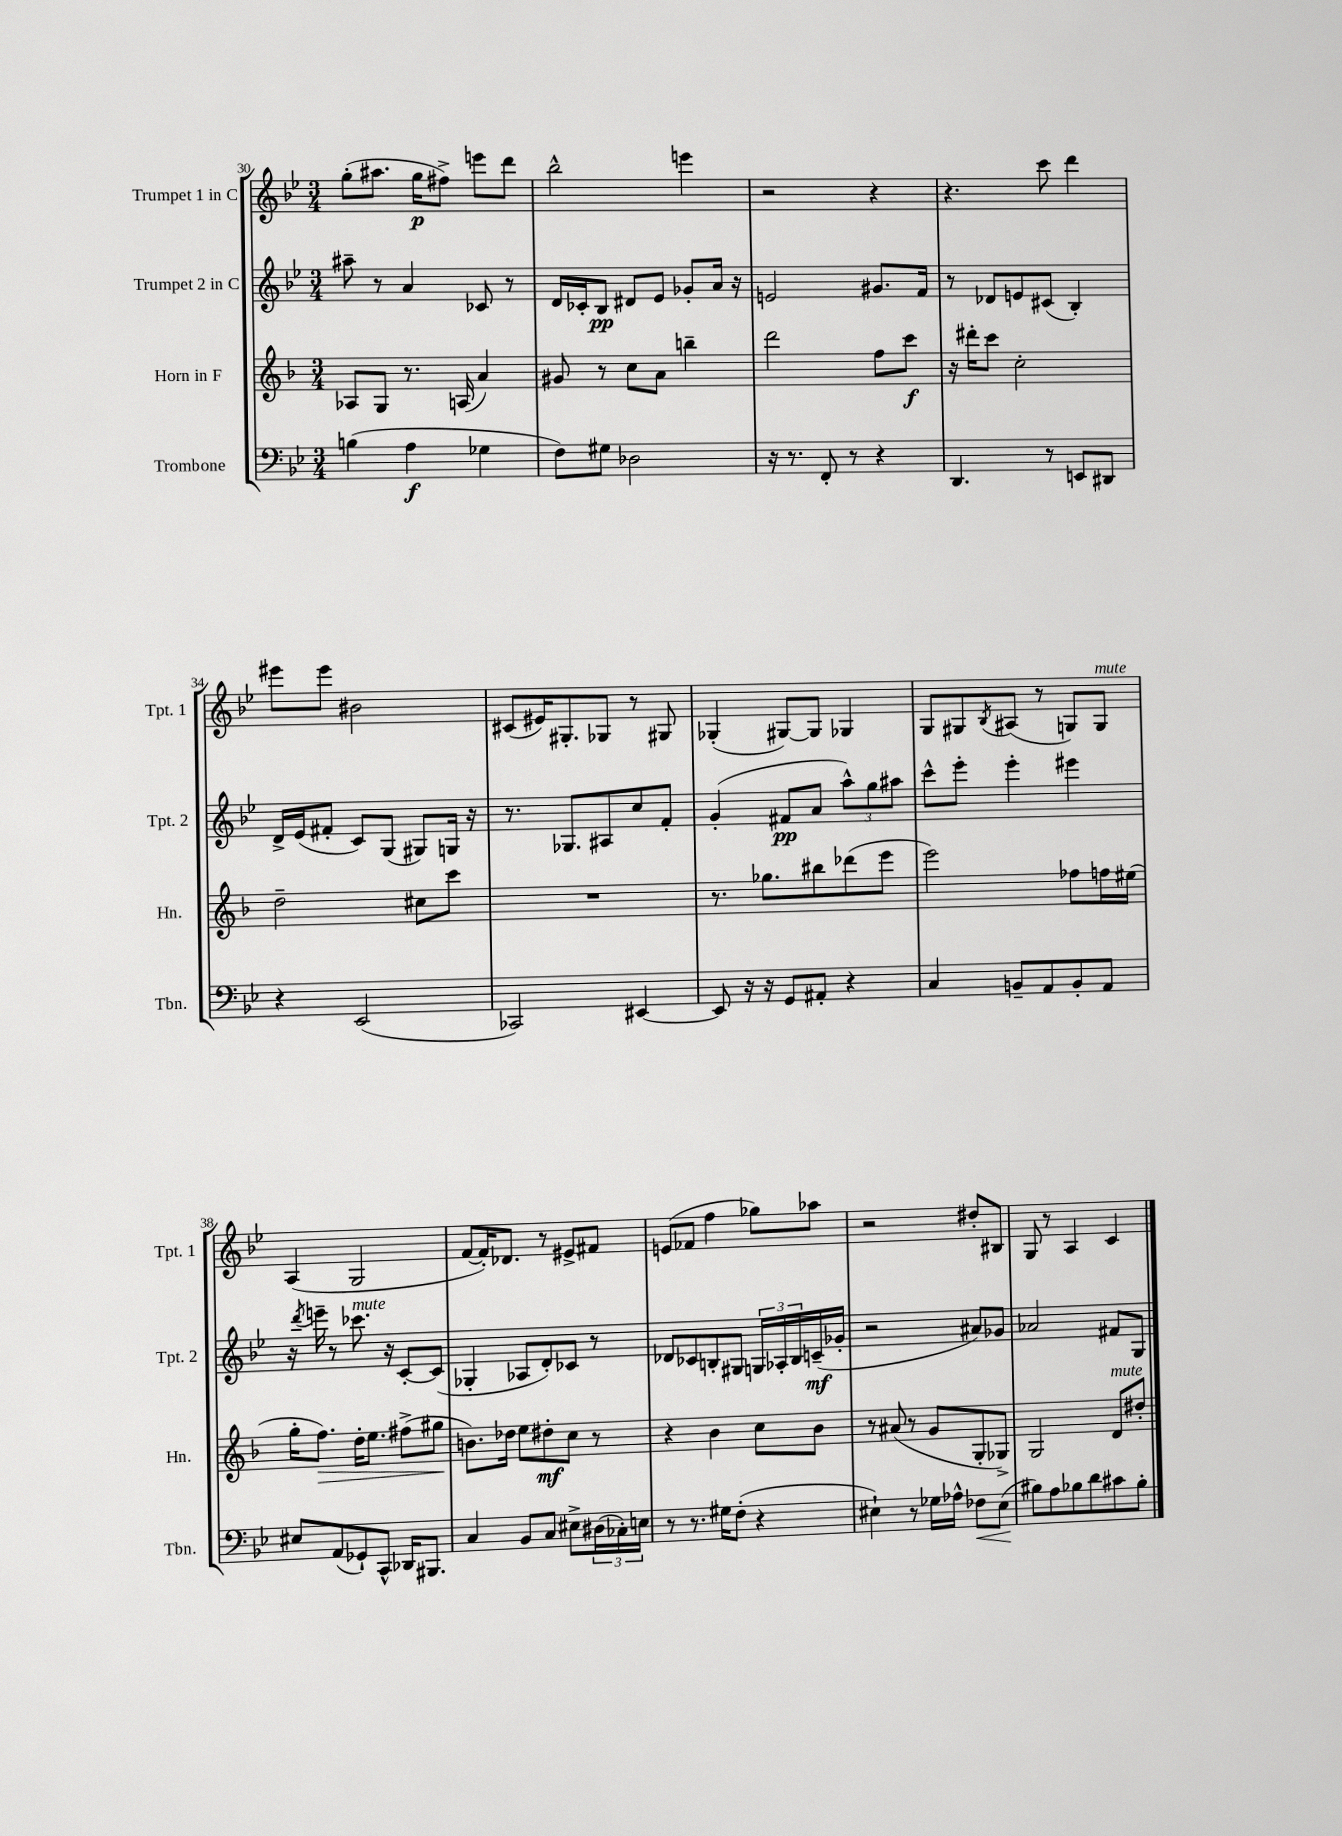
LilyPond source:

<<
\new StaffGroup <<
\new Staff = "s0" \with { instrumentName = "Trumpet 1 in C" shortInstrumentName = "Tpt. 1" } {
    \clef treble \key bes \major \numericTimeSignature \time 3/4
    g''8-.( ais''8. g''16\p fis''8->) e'''8 d'''8 |
    bes''2-^ e'''4 |
    r2 r4 |
    r4. c'''8 d'''4 |
    eis'''8 eis'''8 bis'2 |
    cis'8( eis'16) gis8.-. ges8 r8 gis8 |
    ges4-.( gis8~) gis8 ges4 |
    g8 gis8 \acciaccatura { bes8 } ais8( r8 g8) g8^\markup { \italic "mute" } |
    a4( g2 |
    f'8~ f'16-.) des'8. r8 eis'8-> fis'8 |
    e'8( fes'8 f''4 ges''8) aes''8 |
    r2 dis''8-. bis8 |
    g8 r8 a4 c'4 \bar "|." |
}
\new Staff = "s1" \with { instrumentName = "Trumpet 2 in C" shortInstrumentName = "Tpt. 2" } {
    \clef treble \key bes \major \numericTimeSignature \time 3/4
    ais''8-- r8 a'4 ces'8 r8 |
    d'16 ces'16-. bes8\pp dis'8 ees'8 ges'8-. a'16 r16 |
    e'2 gis'8. f'16 |
    r8 des'8 e'8 cis'8( bes4-.) |
    d'16-> ees'16( fis'8-. c'8) g8( gis8) g16 r16 |
    r8. ges8. ais8 c''8 f'8-. |
    g'4-.( fis'8\pp a'8 \tuplet 3/2 { a''8-^) g''8 ais''8 } |
    c'''8-^ ees'''8-. ees'''4-. eis'''4 |
    r16 \acciaccatura { d'''8 } e'''16-- r8 ces'''8.^\markup { \italic "mute" } r16 c'8~-. c'8( |
    ges4-. aes8 d'8-.) ces'8 r8 |
    des'8 ces'8 b8-. gis8 \tuplet 3/2 { g16 aes16-. b16 } c'16--\mf( ges'16-. |
    r2 ais'8) ges'8 |
    aes'2 fis'8 g8 \bar "|." |
}
\new Staff = "s2" \with { instrumentName = "Horn in F" shortInstrumentName = "Hn." } {
    \clef treble \key f \major \numericTimeSignature \time 3/4
    aes8 g8 r8. a16( a'4) |
    gis'8 r8 c''8 a'8 b''4-- |
    d'''2 f''8 c'''8\f |
    r16 dis'''16-. c'''8 c''2-. |
    d''2-- cis''8 c'''8 |
    R2. |
    r8. ges''8. bis''8 des'''8( e'''8 |
    e'''2) fes''8 f''16 eis''16( |
    g''16-. f''8.\>) d''16-. e''8. fis''8->( gis''8\! |
    b'8.) des''16 e''8 dis''8-.\mf c''8 r8 |
    r4 bes'4 c''8 bes'8 |
    r8 ais'8( r8 g'8 g8-. ges8->) |
    g2 d'8^\markup { \italic "mute" } dis''8-. \bar "|." |
}
\new Staff = "s3" \with { instrumentName = "Trombone" shortInstrumentName = "Tbn." } {
    \clef bass \key bes \major \numericTimeSignature \time 3/4
    b4( a4\f ges4 |
    f8) gis8 des2 |
    r16 r8. f,8-. r8 r4 |
    d,4. r8 e,8 dis,8 |
    r4 ees,2( |
    ces,2) eis,4~ |
    eis,8 r16 r16 g,8 ais,8-. r4 |
    c4 b,8-- a,8 b,8-. a,8 |
    eis8 a,8( ges,8-!) c,8-^ des,16 bis,,8. |
    c4 bes,8 c8 eis8-> \tuplet 3/2 { dis16( ces16-.) e16 } |
    r8 r8. gis16 f8-.( r4 |
    eis4-!) r8 ges16 aes16-^ fes8\< eis8( |
    bis8\!) a8 bes8 d'8 cis'8 bes8-. \bar "|." |
}
>>
>>
\layout { \context { \Score currentBarNumber = #30 } }
